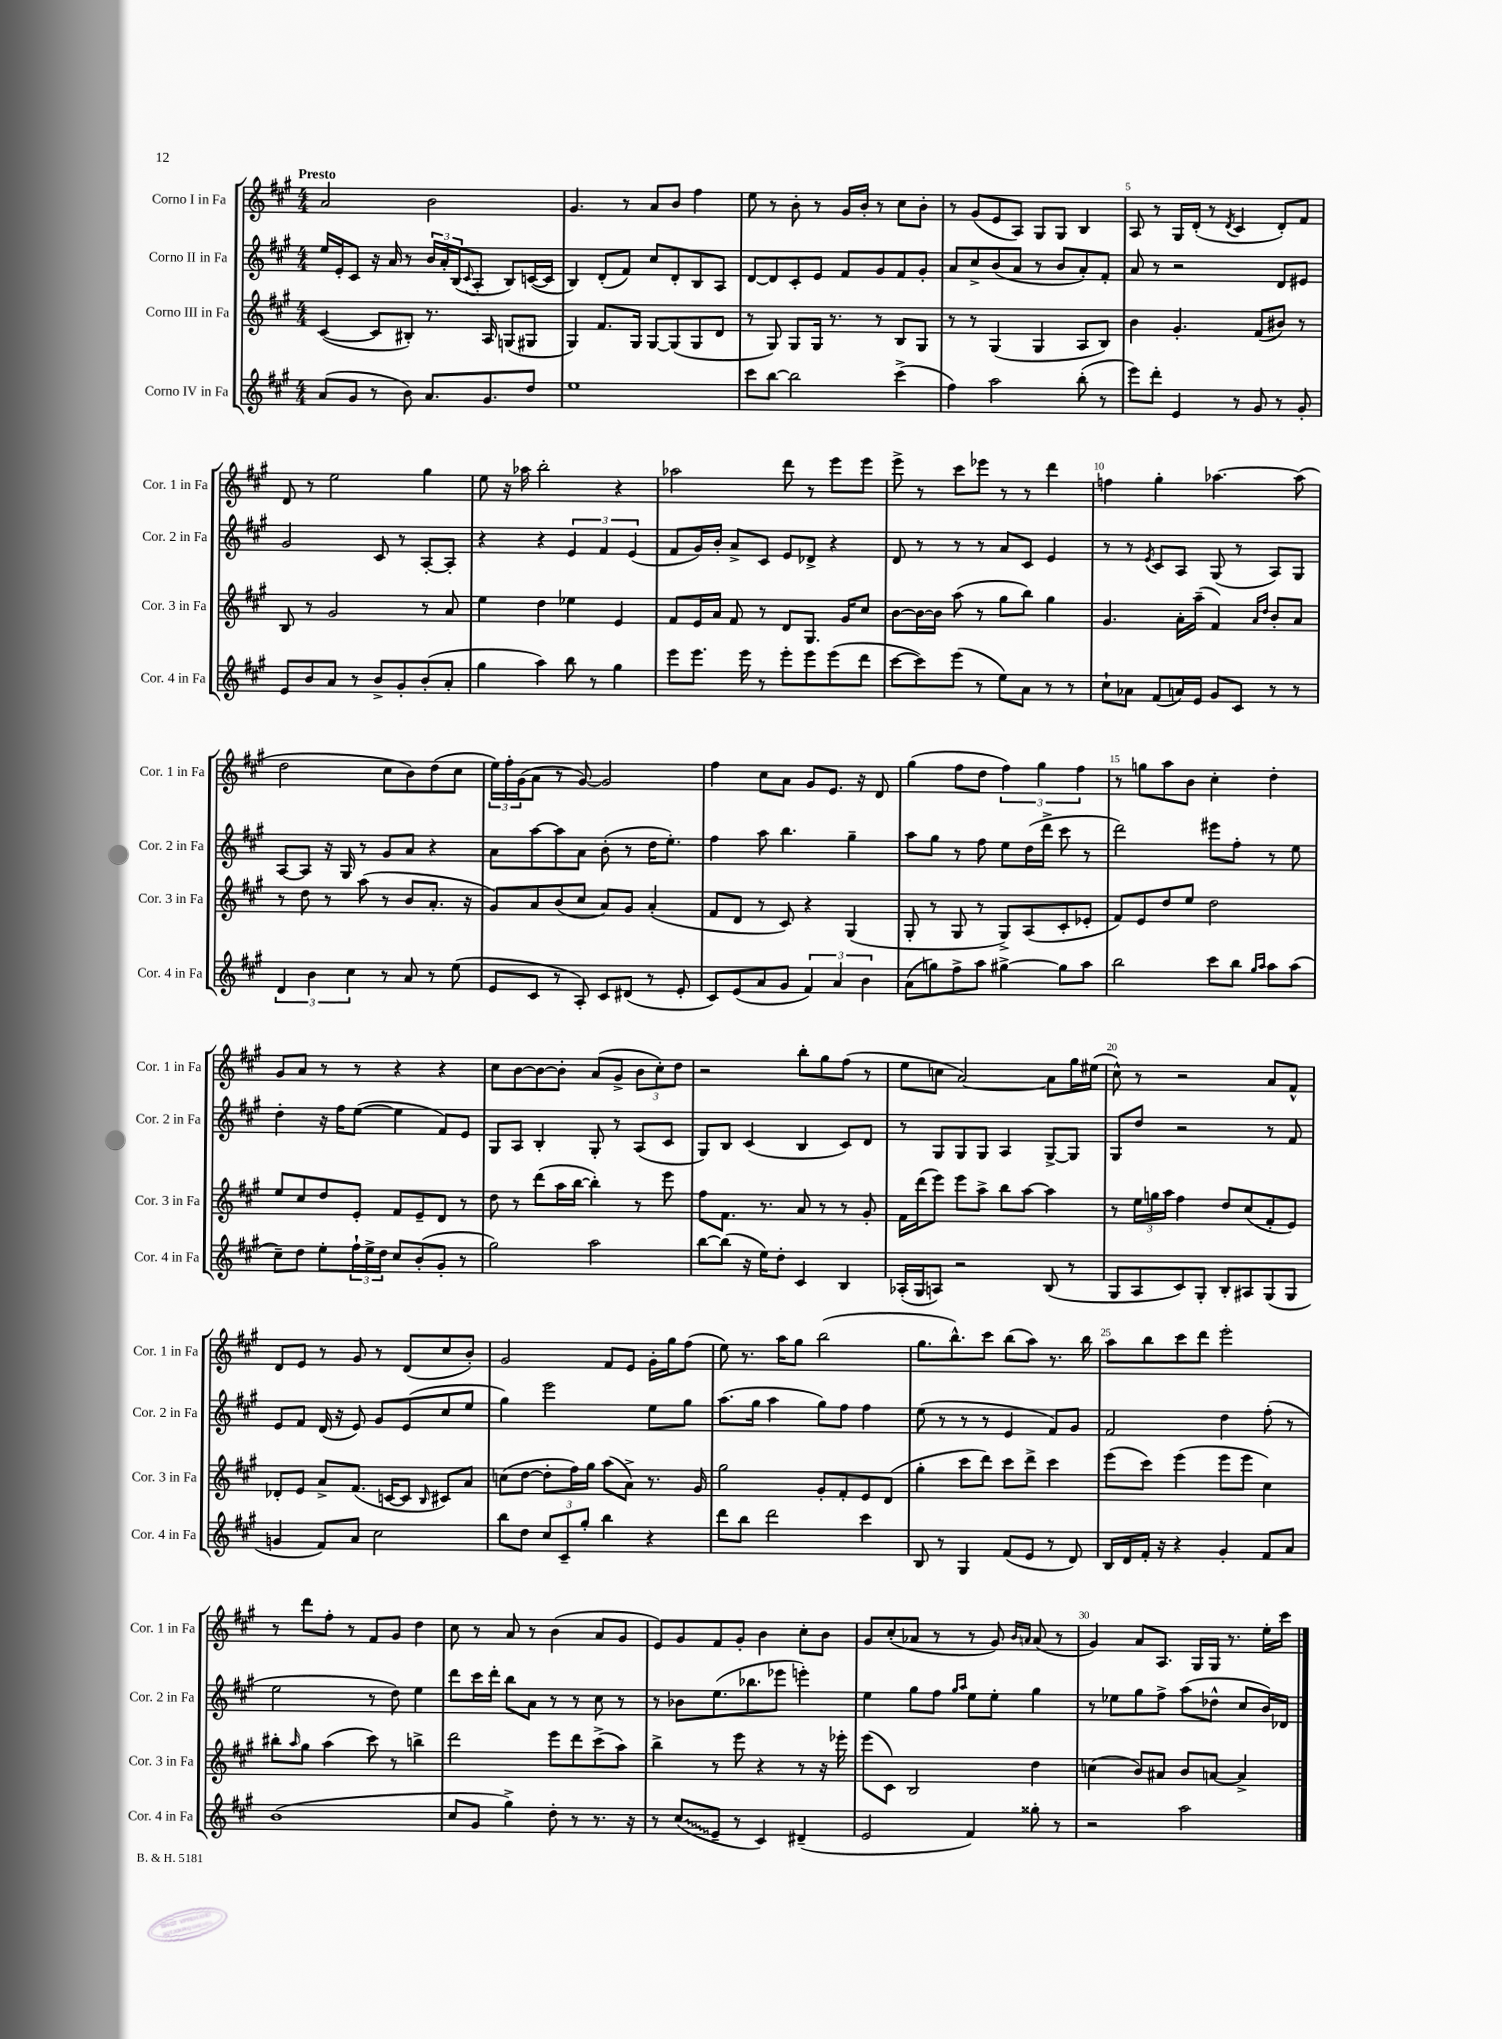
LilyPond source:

<<
\new StaffGroup <<
\new Staff = "s0" \with { instrumentName = "Corno I in Fa" shortInstrumentName = "Cor. 1 in Fa" } {
    \clef treble \key a \major \numericTimeSignature \time 4/4 \tempo "Presto"
    a'2 b'2 |
    gis'4. r8 a'8 b'8 fis''4 |
    e''8 r8 b'8-. r8 gis'16 b'16-. r8 cis''8 b'8-. |
    r8 gis'8( e'8 a8) gis8 gis8 b4 |
    a8 r8 gis16 d'16-.( r8 \acciaccatura { d'8 } cis'4 d'8-.) fis'8 |
    d'8 r8 e''2 gis''4 |
    e''8 r16 aes''16 b''2-. r4 |
    aes''2 d'''8 r8 e'''8 e'''8 |
    e'''8-> r8 cis'''8 ees'''8 r8 r8 d'''4 |
    f''4 gis''4-. aes''4.~ aes''8( |
    d''2 cis''8 b'8) d''8( cis''8 |
    \tuplet 3/2 { e''16) fis''16-. gis'16( } a'8 r8 gis'8~) gis'2 |
    fis''4 cis''8 a'8 gis'8 e'8. r16 d'8 |
    gis''4( fis''8 d''8 \tuplet 3/2 { fis''4) gis''4 fis''4 } |
    r8 g''8 a''8 b'8 cis''4-. d''4-. |
    gis'8 a'8 r8 r8 r4 r4 |
    cis''8 b'8~ b'8~ b'8-. a'8( gis'8-> \tuplet 3/2 { b'8 cis''8-.) d''8 } |
    r2 b''8-. gis''8 fis''8( r8 |
    e''8 c''8 a'2~) a'8 gis''16 eis''16( |
    cis''8-^) r8 r2 a'8 fis'8-^ |
    d'8 e'8 r8 gis'8 r8 d'8( cis''8 b'8-.) |
    gis'2 fis'8 e'8 gis'16-. gis''16 fis''8( |
    e''8) r8. a''16 gis''8 b''2( |
    gis''8. b''8.-^) cis'''8 b''8( a''8) r8. b''16 |
    a''8 b''8 cis'''8 d'''8 e'''2-. |
    r8 d'''8 fis''8-. r8 fis'8 gis'8 d''4 |
    cis''8 r8 a'8 r8 b'4( a'8 gis'8 |
    e'8) gis'8 fis'8 gis'8-. b'4 cis''8-. b'8 |
    gis'8 cis''8-.( aes'8 r8 r8 gis'8) \grace { b'16 a'16 } a'8( r8 |
    gis'4) a'8 a8. gis16 gis16 r8. e''16-. cis'''16 \bar "|." |
}
\new Staff = "s1" \with { instrumentName = "Corno II in Fa" shortInstrumentName = "Cor. 2 in Fa" } {
    \clef treble \key a \major \numericTimeSignature \time 4/4
    e''16 e'16-. cis'8 r16 a'16 r8 \tuplet 3/2 { b'16 a'16-. b16( } \appoggiatura { cis'8 } a8-. b8) c'16~( c'16 |
    b4) d'8-.( fis'8) cis''8 d'8-. b8 a8 |
    d'8~ d'8 cis'8-. e'8 fis'8 gis'8 fis'8 gis'8-. |
    a'8 cis''8-> b'8( a'8 r8 b'8 a'8-.) fis'8-. |
    a'8 r8 r2 d'8 eis'8 |
    gis'2 cis'8 r8 a8~-. a8-. |
    r4 r4 \tuplet 3/2 { e'4 fis'4 e'4( } |
    fis'8 gis'16) b'16-. a'8-> cis'8 e'8 des'8-> r4 |
    d'8 r8 r8 r8 a'8 cis'8 e'4 |
    r8 r8 \acciaccatura { e'8 } cis'8 a8 gis8( r8 a8) gis8 |
    a8~ a8 r16 gis16 r8 gis'8 a'8 r4 |
    a'8 a''8~ a''8 a'8 b'8-.( r8 d''16 e''8.-.) |
    fis''4 a''8 b''4. gis''4-- |
    a''8 gis''8 r8 fis''8 e''8 d''16( d'''16-> cis'''8 r8 |
    d'''2) eis'''8 fis''8-. r8 e''8 |
    d''4-. r16 fis''16 e''8~( e''4 fis'8) e'8 |
    gis8 a8 b4-. gis8-. r8 a8( cis'8 |
    gis8) b8 cis'4( b4 cis'8) d'8 |
    r8 gis8 gis8 gis8 a4 gis8~-> gis8 |
    gis8 d''8 r2 r8 fis'8 |
    e'8 fis'8 d'16( r16 e'8) gis'8 e'8( cis''8 e''8 |
    gis''4) e'''2 e''8 gis''8 |
    a''8.( gis''16 a''4 gis''8) fis''8 fis''4 |
    e''8( r8 r8 r8 e'4 fis'8) gis'8 |
    fis'2 d''4 fis''8-.( r8 |
    e''2 r8 d''8) e''4 |
    d'''8 cis'''16 d'''16-. b''8 a'8 r8 r8 cis''8 r8 |
    r8 bes'8 e''8.( bes''8. ees'''8 e'''4-.) |
    e''4 gis''8 fis''8 \grace { gis''16 a''16 } e''8 e''8-. gis''4 |
    r8 ees''8 gis''8 fis''8-> a''8( des''8-^ cis''8 b'16) des'16 \bar "|." |
}
\new Staff = "s2" \with { instrumentName = "Corno III in Fa" shortInstrumentName = "Cor. 3 in Fa" } {
    \clef treble \key a \major \numericTimeSignature \time 4/4
    cis'4~( cis'8 bis8-.) r8. a16 g8( gis8 |
    gis4) fis'8. gis16 gis8~ gis8( gis8 d'8 |
    r8 gis8) gis8 gis16 r8. r8 b8 gis8 |
    r8 r8 gis4( gis4 a8 b8) |
    b'4 gis'4.-. fis'8( bis'8) r8 |
    b8 r8 gis'2 r8 a'8 |
    e''4 d''4 ees''4 e'4 |
    fis'8 e'16 a'16 fis'8 r8 d'8 gis8. gis'16 cis''8 |
    b'8~ b'16~ b'16 a''8( r8 gis''8 b''8) gis''4 |
    gis'4. a'16-. a''16--( fis'4) \grace { a'16 d''16 } b'8-. a'8 |
    r8 d''8 r8 a''8( r8 b'8 a'8.-. r16 |
    gis'8) a'8 b'8( cis''8 a'8) gis'8 a'4-.( |
    fis'8 d'8 r8 cis'8) r4 gis4( |
    gis8-. r8 gis8 r8 gis8->) a8( cis'8-. ees'8-. |
    fis'8) e'8 d''8 e''8 d''2 |
    e''8 cis''8 d''8 e'8-. fis'8 e'8-- d'8 r8 |
    d''8 r8 d'''8( a''16 b''16~ b''4-.) r8 e'''8 |
    fis''8 fis'8. r8. a'8 r8 r8 gis'8-. |
    fis'16 d'''16( e'''8) e'''8 a''8-> b''8 a''8~ a''4 |
    r8 \tuplet 3/2 { e''16 g''16 a''16 } fis''4 d''8 cis''8( fis'8-. e'8) |
    des'8-. e'8 a'8-> fis'8.( c'16~ c'8 \grace { b16 } cis'8) a'8 |
    c''8( d''8~ d''8-. fis''16) gis''16 a''8( a'8->) r8. gis'16 |
    gis''2 gis'8-. fis'8-. e'8 d'8( |
    gis''4-. cis'''8 d'''8) cis'''8 d'''8-> cis'''4 |
    e'''8( cis'''8) e'''4( e'''8 e'''8 cis''4) |
    bis''8-. \grace { a''16 } gis''8 a''4( cis'''8) r8 b''4-> |
    d'''2 e'''8 d'''8 cis'''8->( a''8) |
    b''4-> r8 e'''8 r4 r8 r16 ees'''16-. |
    e'''8( cis'8) b2 d''4 |
    c''4( b'8) ais'8 b'8 a'8~ a'4-> \bar "|." |
}
\new Staff = "s3" \with { instrumentName = "Corno IV in Fa" shortInstrumentName = "Cor. 4 in Fa" } {
    \clef treble \key a \major \numericTimeSignature \time 4/4
    a'8( gis'8 r8 b'8) a'8. gis'8. d''8 |
    e''1 |
    cis'''8 b''8~ b''2 cis'''4->( |
    fis''4) a''2 b''8-.( r8 |
    e'''8) d'''8-. e'4 r8 gis'8 r8 gis'8-. |
    e'8 b'8 a'8 r8 b'8-> gis'8-. b'8-.( a'8-. |
    gis''4 a''4) b''8 r8 gis''4 |
    e'''8 e'''8. e'''16 r8 e'''8-. e'''8 e'''8( d'''8 |
    cis'''8~ cis'''8) e'''8( r8 e''8) a'8 r8 r8 |
    cis''8-! aes'8 fis'8( a'16) e'16 gis'8 cis'8 r8 r8 |
    \tuplet 3/2 { d'4 b'4 cis''4 } r8 a'8 r8 e''8( |
    e'8 cis'8 r8 a8-.) cis'8 dis'8( r8 e'8-. |
    cis'8) e'8( a'8 gis'8 \tuplet 3/2 { fis'4) a'4 b'4 } |
    a'8( g''8) fis''8-> a''8 gis''4~-> gis''8 a''8 |
    b''2 cis'''8 b''8 \grace { gis''16 a''16 } a''8 a''8( |
    cis''8--) d''8 e''8-. \tuplet 3/2 { fis''16-! e''16-> d''16 } cis''8 b'8-.( gis'8-. r8 |
    gis''2) a''2 |
    b''8~ b''8( r16 e''16) d''8-. cis'4 b4 |
    aes16-.( gis16 a8) r2 b8( r8 |
    gis8 a8 cis'8) gis8-. b8-. ais8 gis8( gis8 |
    g'4 fis'8) a'8 cis''2 |
    b''8 d''8 \tuplet 3/2 { cis''8 cis'8-- gis''8-. } b''4 r4 |
    d'''8 b''8 d'''2 cis'''4 |
    b8 r8 gis4 fis'8( e'8 r8 d'8) |
    b16 d'16 fis'16-. r16 r4 gis'4-. fis'8 a'8 |
    b'1( |
    cis''8 gis'8 gis''4->) d''8-. r8 r8. r16 |
    r8 \once \override Glissando.style = #'zigzag cis''8\glissando( e'8-- r8 cis'4) dis'4--( |
    e'2 fis'4) gisis''8-. r8 |
    r2 a''2 \bar "|." |
}
>>
>>
\layout { \context { \Score \override BarNumber.break-visibility = ##(#f #t #t) barNumberVisibility = #(every-nth-bar-number-visible 5) } }
